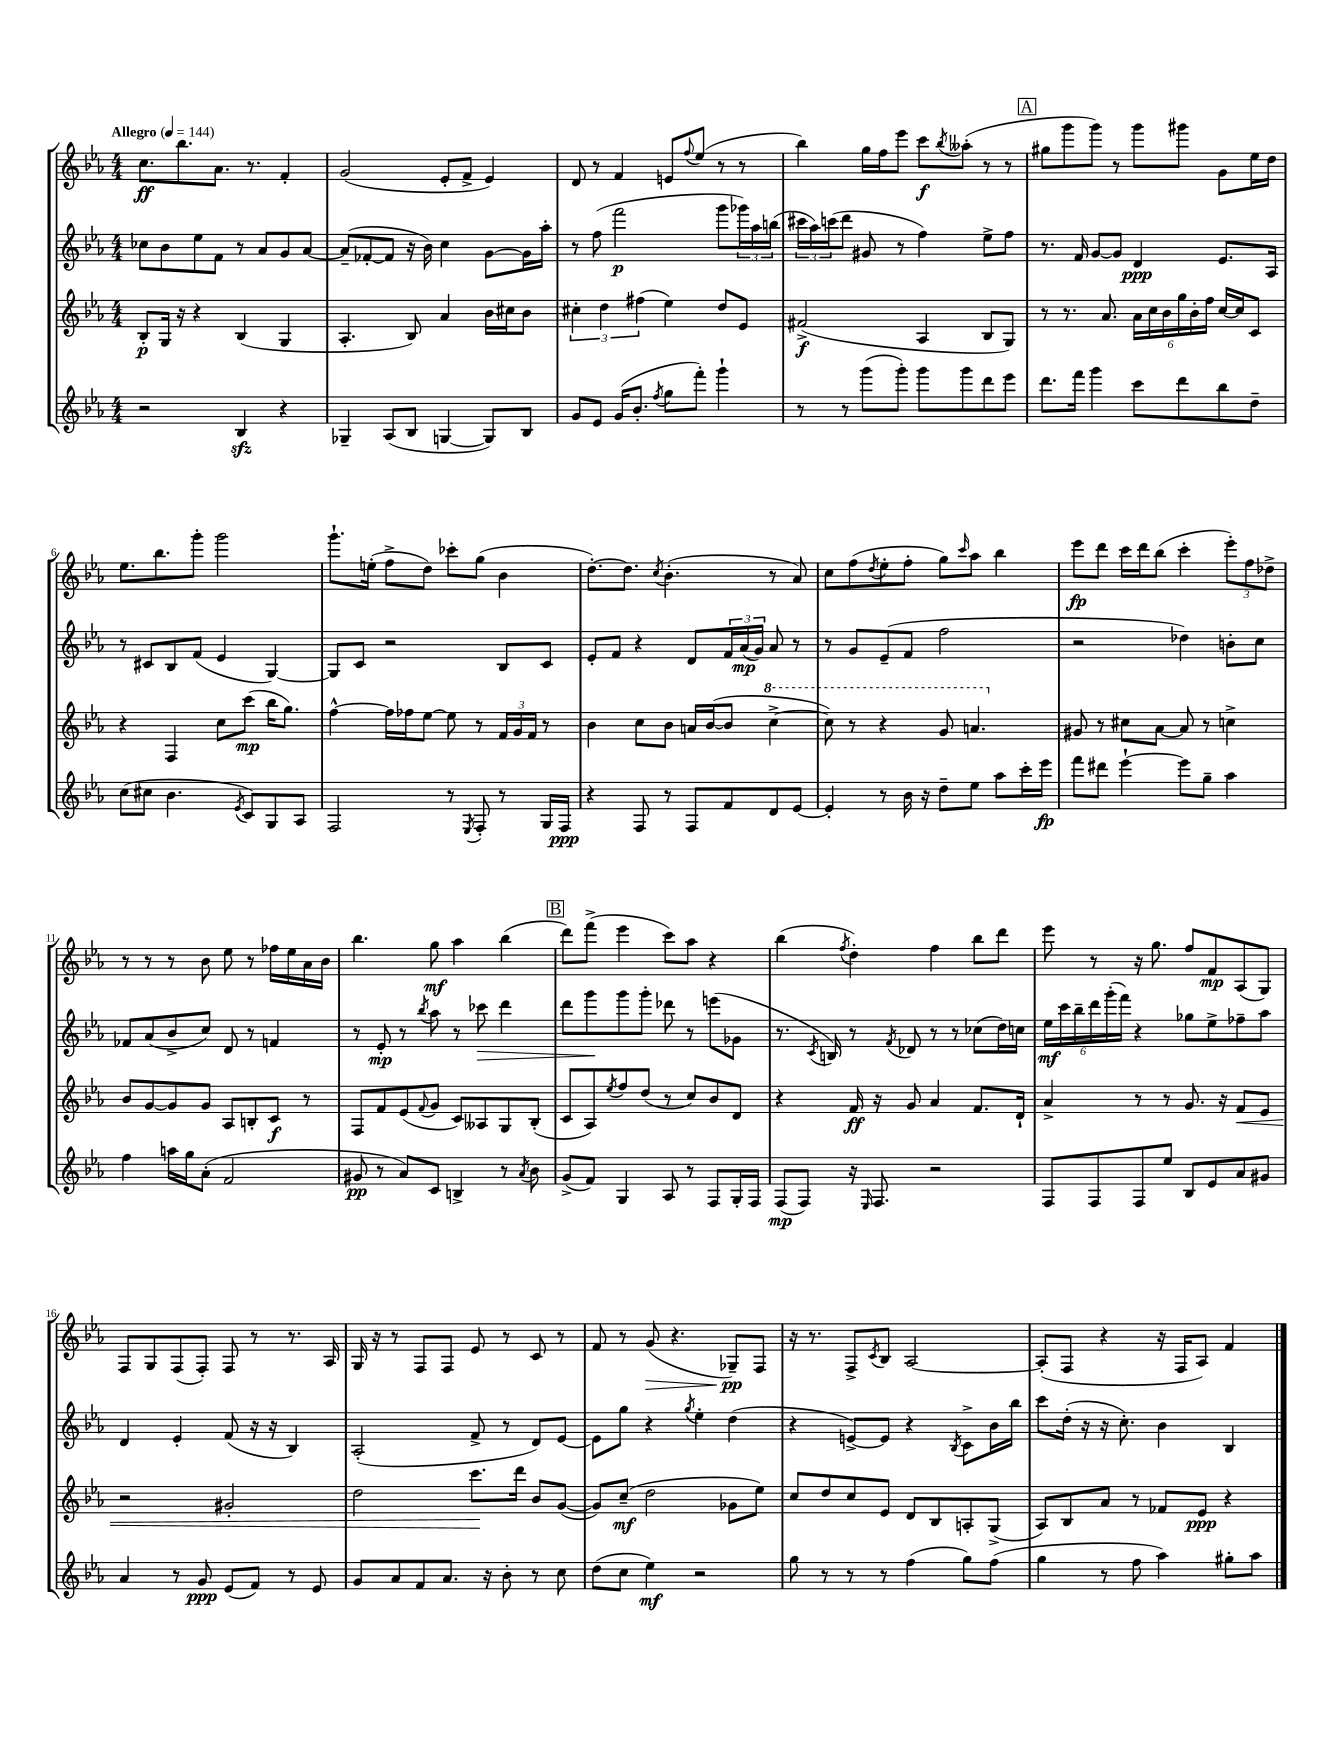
<<
\new StaffGroup <<
\new Staff = "s0" {
    \clef treble \key ees \major \numericTimeSignature \time 4/4 \tempo "Allegro" 4 = 144
    c''8.\ff bes''8. aes'8. r8. f'4-. |
    g'2( ees'8-. f'8-> ees'4) |
    d'8 r8 f'4 e'8 \appoggiatura { f''8 } ees''8( r8 r8 |
    bes''4) g''16 f''16 ees'''8 c'''8\f \acciaccatura { bes''8 } aeses''8-.( r8 r8 |
    \mark \markup { \box "A" } gis''8 g'''8 g'''8) r8 g'''8 gis'''8 g'8 ees''16 d''16 |
    ees''8. bes''8. g'''8-. g'''2 |
    g'''8.-! e''16-.( f''8-> d''8) ces'''8-. g''8( bes'4 |
    d''8.~-.) d''8. \acciaccatura { c''8 } bes'4.-.( r8 aes'8) |
    c''8 f''8( \acciaccatura { d''8 } ees''8-. f''8-. g''8) \grace { c'''16 } aes''8 bes''4 |
    ees'''8\fp d'''8 c'''16 d'''16 bes''8( c'''4-. \tuplet 3/2 { ees'''8-.) f''8 des''8-> } |
    r8 r8 r8 bes'8 ees''8 r8 fes''16 ees''16 aes'16 bes'16 |
    bes''4. g''8\mf aes''4 bes''4( |
    \mark \markup { \box "B" } d'''8) f'''8->( ees'''4 c'''8) aes''8 r4 |
    bes''4( \acciaccatura { f''8 } d''4-.) f''4 bes''8 d'''8 |
    ees'''8 r8 r16 g''8. f''8 f'8\mp aes8( g8) |
    f8 g8 f8( f8-.) f8 r8 r8. aes16 |
    g16 r16 r8 f8 f8 ees'8 r8 c'8 r8 |
    f'8 r8 g'8\>( r4. ges8--\pp\!) f8 |
    r16 r8. f8-> \acciaccatura { c'8 } bes8 aes2~ |
    aes8-.( f8 r4 r16 f16 aes8) f'4 \bar "|." |
}
\new Staff = "s1" {
    \clef treble \key ees \major \numericTimeSignature \time 4/4
    ces''8 bes'8 ees''8 f'8 r8 aes'8 g'8 aes'8~ |
    aes'8--( fes'8~-. fes'8 r16 bes'16) c''4 g'8~ g'16 aes''16-. |
    r8 f''8( f'''2\p g'''8 \tuplet 3/2 { ges'''16) aes''16 b''16( } |
    \tuplet 3/2 { cis'''16 aes''16) c'''16( } d'''8 gis'8 r8 f''4) ees''8-> f''8 |
    \mark \markup { \box "A" } r8. f'16 g'8~ g'8 d'4\ppp ees'8. aes16 |
    r8 cis'8 bes8 f'8( ees'4 g4~) |
    g8 c'8 r2 bes8 c'8 |
    ees'8-. f'8 r4 d'8 \tuplet 3/2 { f'16 aes'16\mp( g'16) } aes'8 r8 |
    r8 g'8 ees'8--( f'8 f''2 |
    r2 des''4) b'8-. c''8 |
    fes'8 aes'8( bes'8-> c''8) d'8 r8 f'4 |
    r8 ees'8-.\mp r8 \acciaccatura { bes''8 } aes''8 r8 ces'''8\> d'''4 |
    \mark \markup { \box "B" } d'''8 g'''8\! g'''8 g'''8-. des'''8 r8 e'''8( ges'8 |
    r8. \acciaccatura { c'8 } b16) r8 \acciaccatura { f'8 } des'8 r8 r8 ces''8( d''16) c''16 |
    \tuplet 6/4 { ees''16\mf c'''16 bes''16-- d'''16 g'''16-.( f'''16) } r4 ges''8 ees''8-> fes''8-- aes''8 |
    d'4 ees'4-. f'8( r16 r16 bes4) |
    aes2-.( f'8-> r8 d'8) ees'8~ |
    ees'8 g''8 r4 \acciaccatura { g''8 } ees''4-. d''4( |
    r4 e'8~->) e'8 r4 \acciaccatura { bes8 } c'8-> bes'16 bes''16 |
    c'''8 d''16-.( r16 r16 c''8.-.) bes'4 bes4 \bar "|." |
}
\new Staff = "s2" {
    \clef treble \key ees \major \numericTimeSignature \time 4/4
    bes8-.\p g16 r16 r4 bes4( g4 |
    aes4.-. bes8) aes'4 bes'16 cis''16 bes'8 |
    \tuplet 3/2 { cis''4-. d''4 fis''4( } ees''4) d''8 ees'8 |
    fis'2->\f( aes4 bes8 g8) |
    \mark \markup { \box "A" } r8 r8. aes'8. \tuplet 6/4 { aes'16 c''16 bes'16 g''16 bes'16-. f''16 } c''16~ c''16 c'8 |
    r4 f4 c''8 c'''8\mp( bes''16 g''8.) |
    f''4~-^ f''16 fes''16 ees''8~ ees''8 r8 \tuplet 3/2 { f'16 g'16 f'16 } r8 |
    bes'4 c''8 bes'8 a'16 bes'16~( bes'8 \ottava #1 c'''4~-> |
    c'''8) r8 r4 g''8 a''4. \ottava #0 |
    gis'8 r8 cis''8 aes'8~ aes'8 r8 c''4-> |
    bes'8 g'8~ g'8 g'8 aes8 b8-. c'8\f r8 |
    f8 f'8 ees'8( \appoggiatura { f'8 } g'8 c'8) aeses8 g8 bes8-.( |
    \mark \markup { \box "B" } c'8 aes8) \acciaccatura { ees''8 } f''8 d''8( r8 c''8) bes'8 d'8 |
    r4 f'16\ff r16 g'8 aes'4 f'8. d'16-! |
    aes'4-> r8 r8 g'8. r16 f'8\< ees'8 |
    r2 gis'2-. |
    d''2 c'''8.\! d'''16 bes'8 g'8~( |
    g'8) c''8--\mf( d''2 ges'8 ees''8) |
    c''8 d''8 c''8 ees'8 d'8 bes8 a8-. g8->( |
    aes8) bes8 aes'8 r8 fes'8 ees'8\ppp r4 \bar "|." |
}
\new Staff = "s3" {
    \clef treble \key ees \major \numericTimeSignature \time 4/4
    r2 bes4\sfz r4 |
    ges4-- aes8( bes8 g4~ g8) bes8 |
    g'8 ees'8 g'16( bes'8.-. \acciaccatura { f''8 } g''8 f'''8-.) g'''4-! |
    r8 r8 g'''8( g'''8-.) g'''8 g'''8 d'''8 ees'''8 |
    \mark \markup { \box "A" } d'''8. f'''16 g'''4 c'''8 d'''8 bes''8 d''8-- |
    c''8( cis''8 bes'4. \acciaccatura { ees'8 } c'8) g8 aes8 |
    f2 r8 \acciaccatura { ees8 } f8-. r8 g16 f16\ppp |
    r4 f8 r8 f8 f'8 d'8 ees'8~ |
    ees'4-. r8 bes'16 r16 d''8-- ees''8 aes''8 c'''16-. ees'''16\fp |
    f'''8 dis'''8 ees'''4~-! ees'''8 g''8-- aes''4 |
    f''4 a''16 g''16 aes'8-.( f'2 |
    gis'8\pp r8 aes'8) c'8 b4-> r8 \acciaccatura { aes'8 } bes'8 |
    \mark \markup { \box "B" } g'8->( f'8) g4 aes8 r8 f8 g16-. f16 |
    f8\mp( f8) r16 \grace { ees16 } f8. r2 |
    f8 f8 f8 ees''8 bes8 ees'8 aes'8 gis'8 |
    aes'4 r8 g'8\ppp ees'8( f'8) r8 ees'8 |
    g'8 aes'8 f'8 aes'8. r16 bes'8-. r8 c''8 |
    d''8( c''8 ees''4\mf) r2 |
    g''8 r8 r8 r8 f''4( g''8) f''8( |
    g''4 r8 f''8 aes''4) gis''8-. aes''8 \bar "|." |
}
>>
>>
